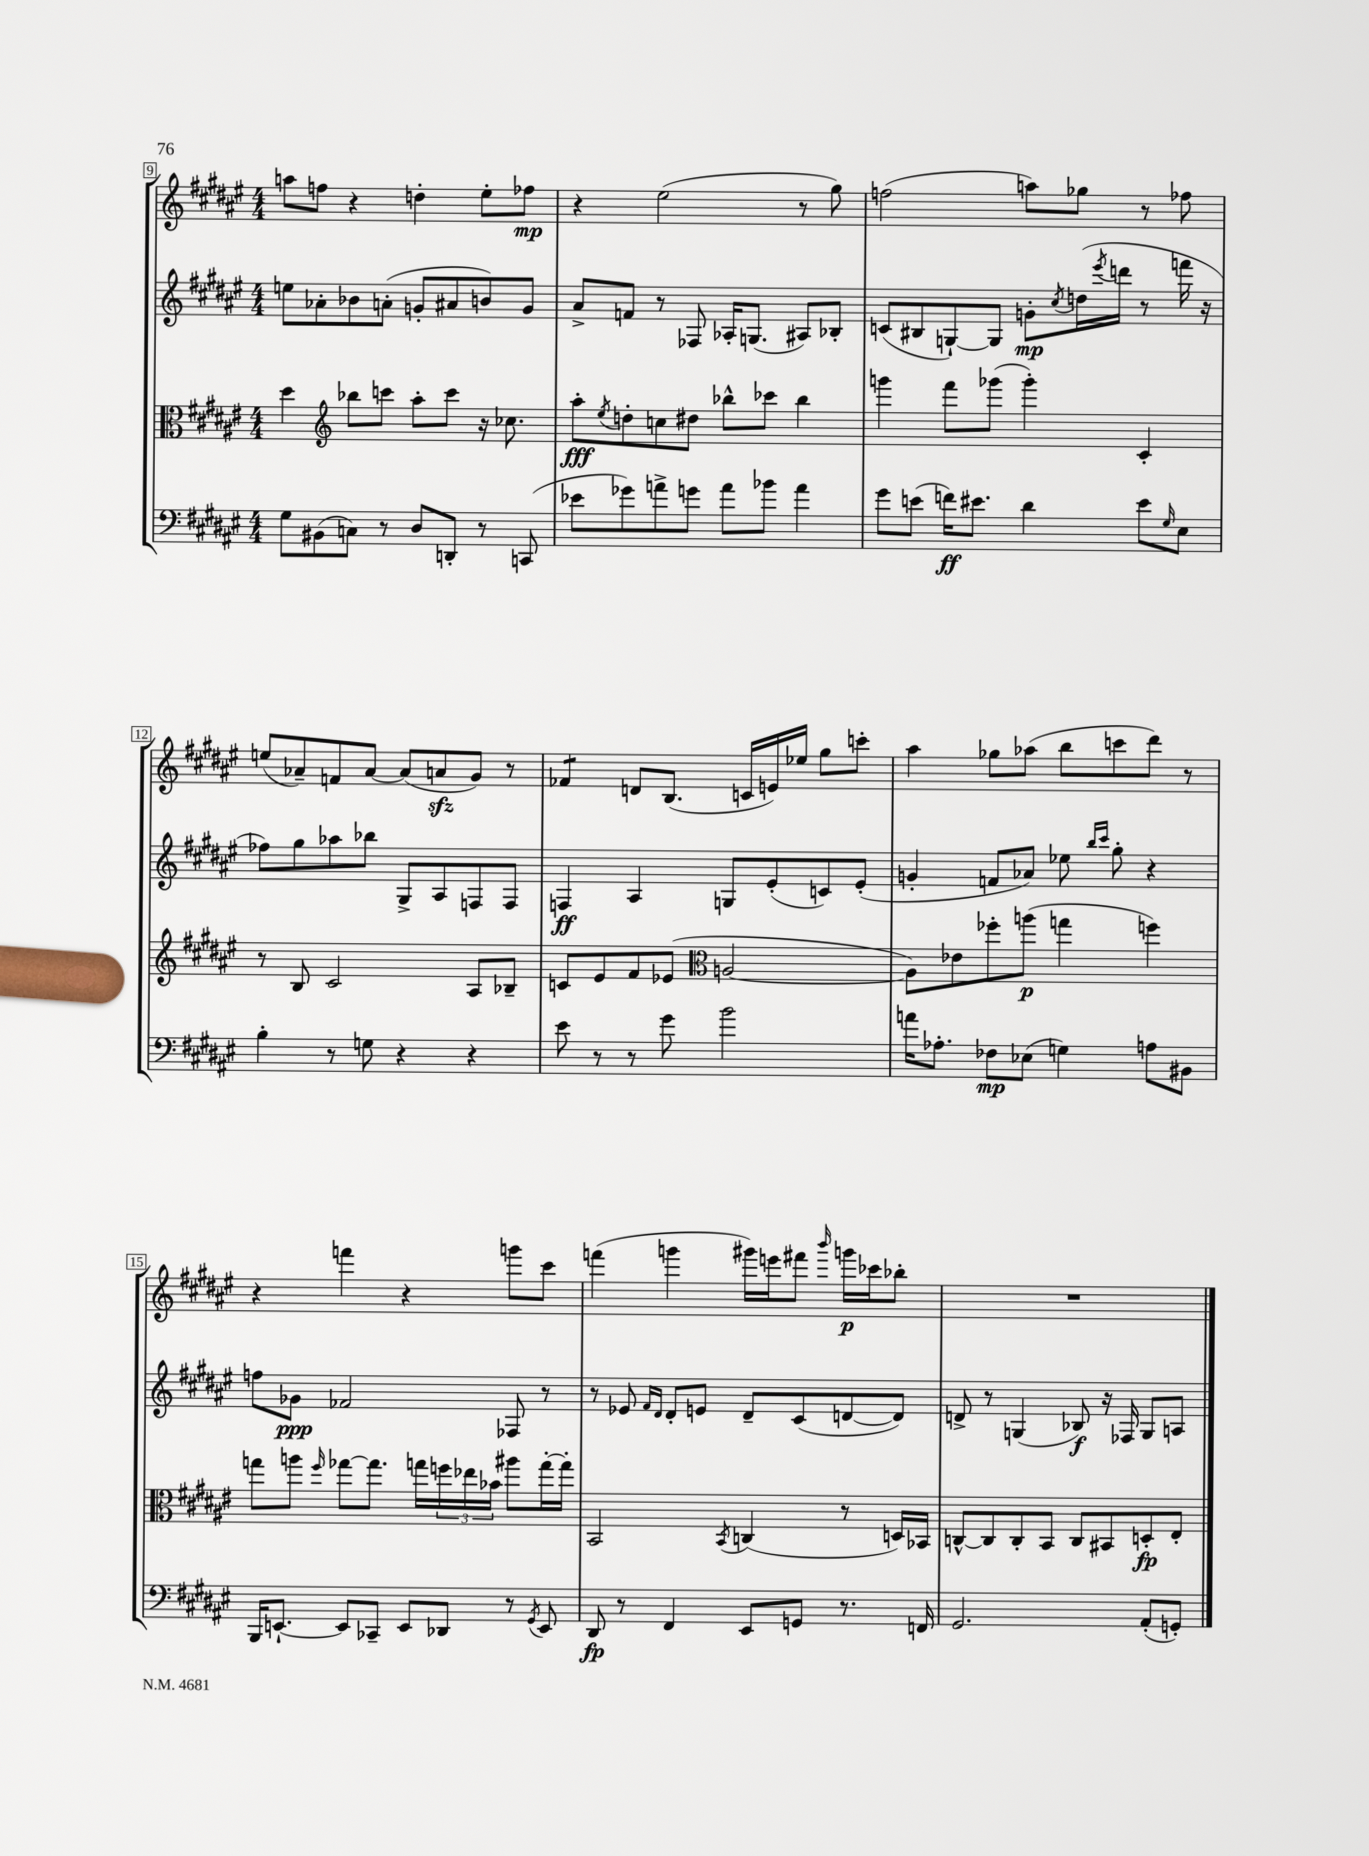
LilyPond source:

<<
\new StaffGroup <<
\new Staff = "s0" {
    \clef treble \key fis \major \numericTimeSignature \time 4/4
    a''8 f''8 r4 d''4-. eis''8-. fes''8\mp |
    r4 eis''2( r8 gis''8) |
    f''2( a''8) ges''8 r8 fes''8 |
    e''8( aes'8--) f'8 aes'8~ aes'8( a'8\sfz gis'8) r8 |
    fes'4:8 d'8 b8.( c'16 e'16) ees''16 gis''8 c'''8-. |
    ais''4 ges''8 aes''8( b''8 c'''8 dis'''8) r8 |
    r4 f'''4 r4 g'''8 cis'''8 |
    f'''4( g'''4 gis'''16) e'''16 fis'''8 \grace { b'''16 } g'''16\p ces'''16 bes''8-. |
    R1 \bar "|." |
}
\new Staff = "s1" {
    \clef treble \key fis \major \numericTimeSignature \time 4/4
    e''8 aes'8-. bes'8 a'8-.( g'8-. ais'8 b'8) g'8 |
    ais'8-> f'8 r8 fes8 aes16-. g8.( ais8) bes8-. |
    c'8( bis8 g8~-!) g8 g'8-.\mp \acciaccatura { cis''8 } d''16( \acciaccatura { eis'''8 } d'''16 r8 f'''16 r16 |
    fes''8) gis''8 aes''8 bes''8 gis8-> ais8 f8 f8 |
    f4\ff ais4 g8 eis'8-.( c'8) eis'8-.( |
    g'4-. f'8 aes'8) ees''8 \grace { b''16 cis'''16 } gis''8-. r4 |
    f''8 ges'8\ppp fes'2 fes8 r8 |
    r8 ees'8 \grace { fis'16 dis'16 } dis'8-. e'8 dis'8-- cis'8( d'8~ d'8) |
    d'8-> r8 g4( bes8\f) r16 fes16 g8 a8 \bar "|." |
}
\new Staff = "s2" {
    \clef alto \key fis \major \numericTimeSignature \time 4/4
    dis''4 \clef treble bes''8 c'''8 ais''8-. c'''8 r16 ces''8. |
    ais''8-.\fff \acciaccatura { eis''8 } d''8-. c''8 dis''8 bes''8-^ ces'''8 bes''4 |
    g'''4 fis'''8 ges'''8( ges'''4-.) cis'4-. |
    r8 b8 cis'2 ais8 bes8-- |
    c'8 eis'8 fis'8 ees'8( \clef alto a2~ |
    a8) ees'8 fes''8-. a''8\p( g''4 f''4) |
    g''8 a''8 \grace { fis''16 } ges''8~ ges''8. g''16 \tuplet 3/2 { f''16 ees''16 bes'16 } ais''8 g''16~-. g''16-. |
    b,2 \acciaccatura { b,8 } c4( r8 d16) bes,16 |
    c8~-^ c8 c8-. b,8 c8 bis,8 d8-.\fp eis8-. \bar "|." |
}
\new Staff = "s3" {
    \clef bass \key fis \major \numericTimeSignature \time 4/4
    gis8 bis,8( c8) r8 dis8 d,8-. r8 c,8( |
    ees'8 ges'8) a'8-> g'8 a'8 bes'8 a'4 |
    gis'8 e'8( f'16\ff) eis'8. dis'4 eis'8 \grace { gis16 } eis8 |
    b4-. r8 g8 r4 r4 |
    eis'8 r8 r8 gis'8 b'2 |
    a'16 aes8.-. fes8\mp ees8( g4) a8 bis,8 |
    b,,16 e,8.~-! e,8 ces,8-- e,8 des,8 r8 \acciaccatura { gis,8 } e,8 |
    dis,8\fp r8 fis,4 eis,8 g,8 r8. f,16 |
    gis,2. ais,8-.( g,8-.) \bar "|." |
}
>>
>>
\layout { \context { \Score currentBarNumber = #9 \override BarNumber.stencil = #(make-stencil-boxer 0.1 0.3 ly:text-interface::print) } }
